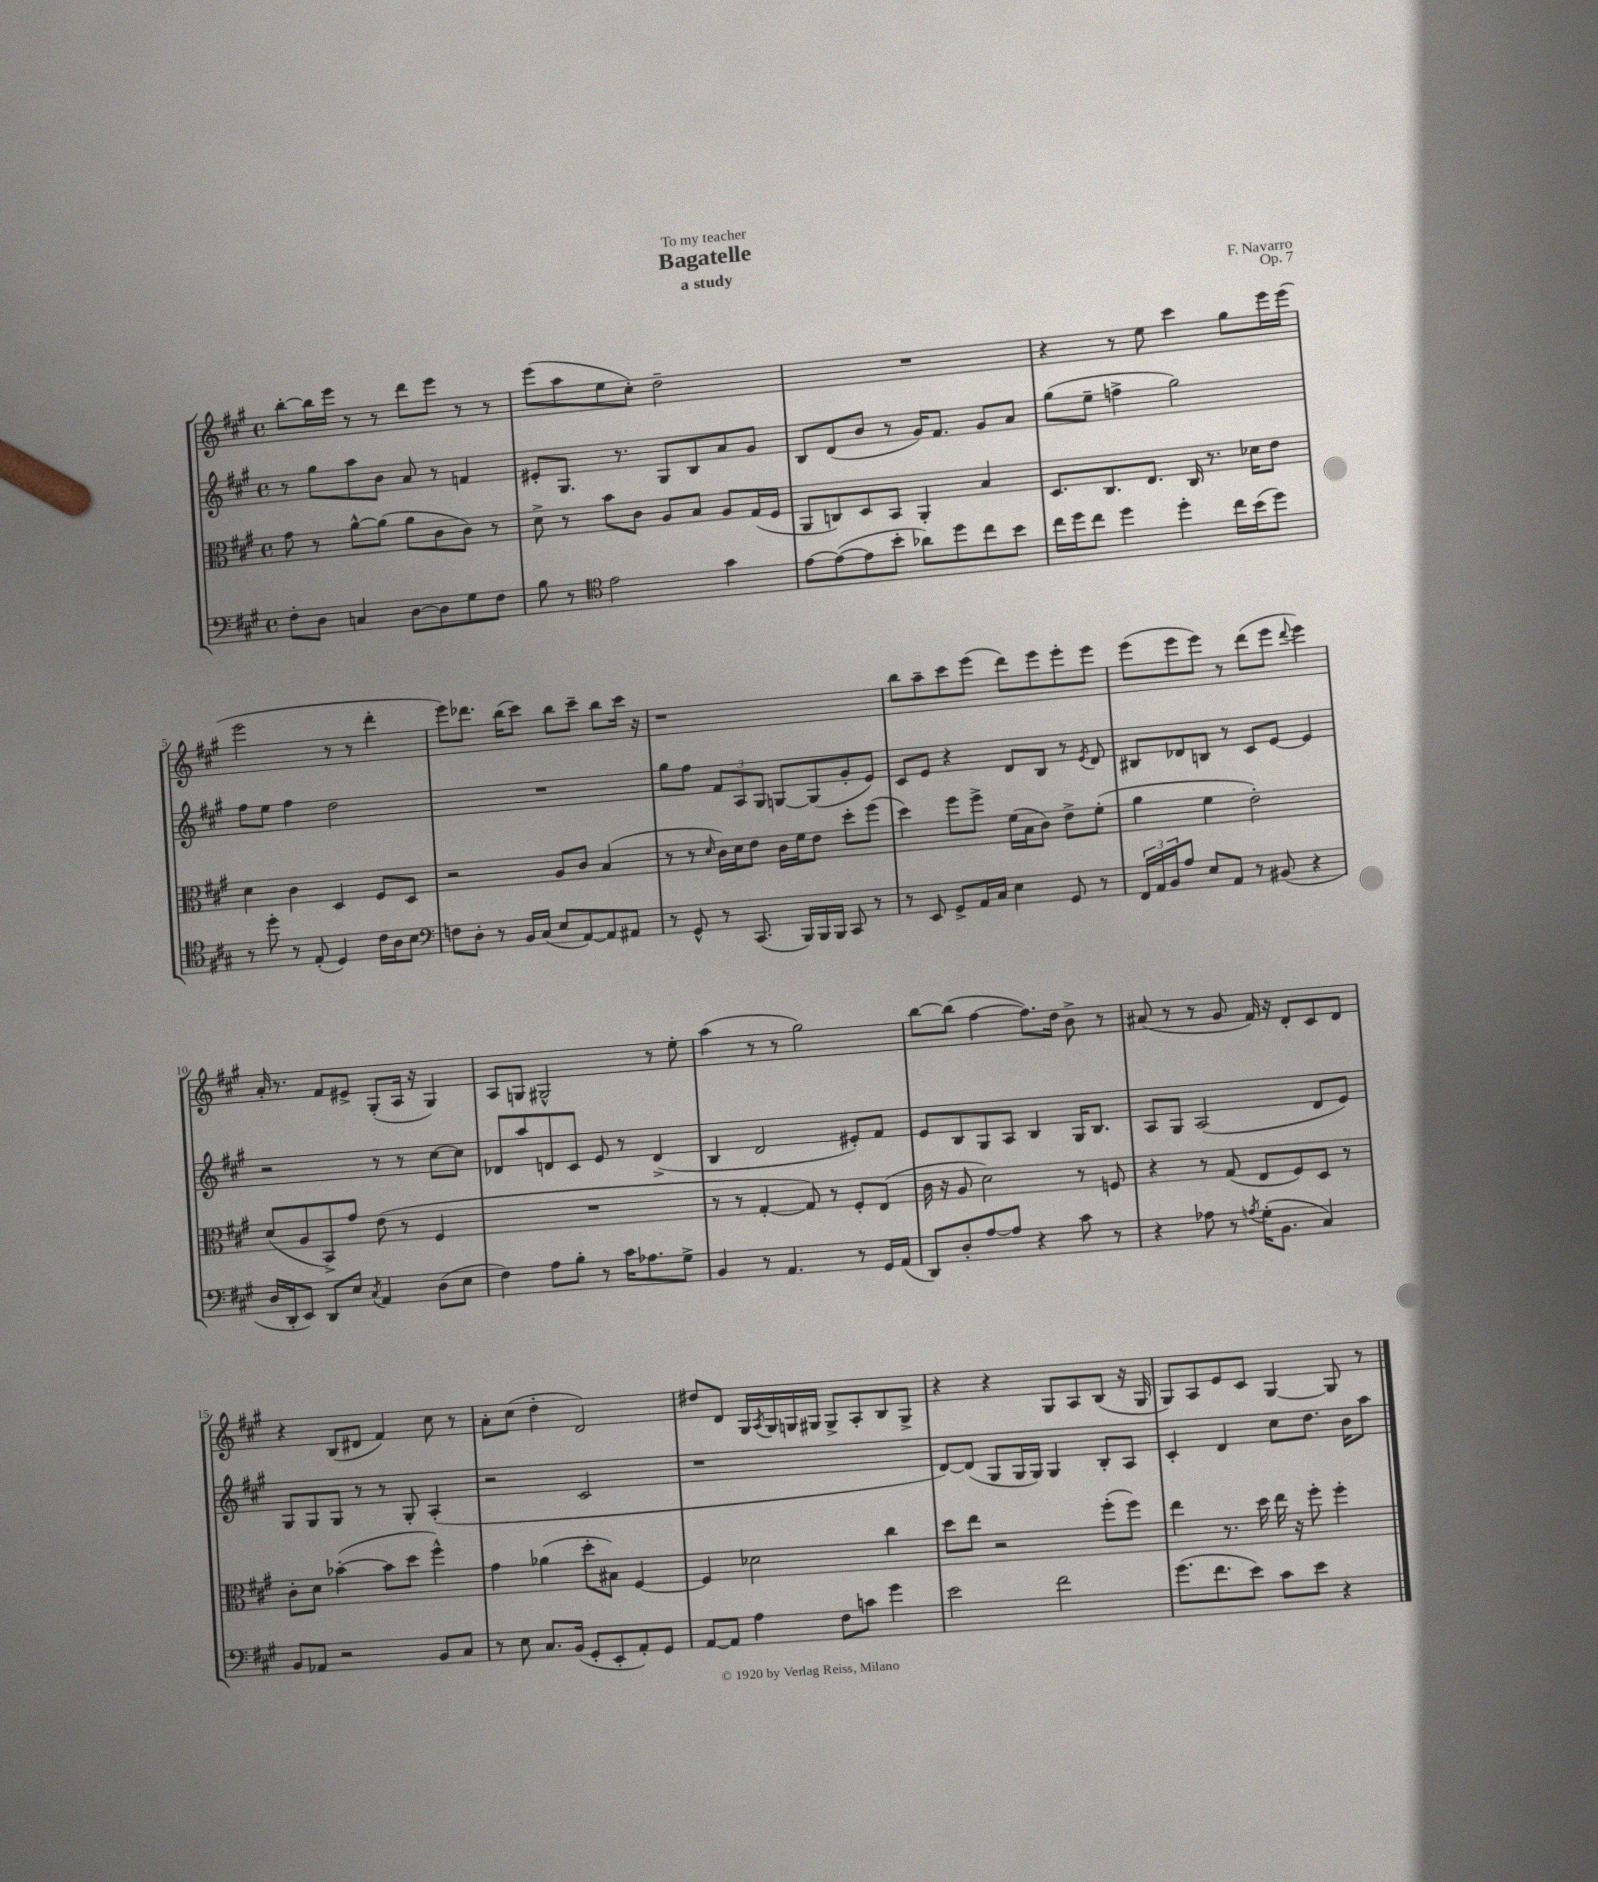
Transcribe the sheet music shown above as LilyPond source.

\header { title = "Bagatelle" composer = "F. Navarro" subtitle = "a study" dedication = "To my teacher" opus = "Op. 7" }
<<
\new StaffGroup <<
\new Staff = "s0" {
    \clef treble \key a \major \defaultTimeSignature \time 4/4
    b''8~-. b''16 e'''16 r8 r8 d'''8 e'''8 r8 r8 |
    e'''8( a''8 e''8 cis''8-.) d''2-- |
    R1 |
    r4 r8 e''8 cis'''4 gis''8 e'''16 e'''16( |
    e'''2 r8 r8 d'''4-. |
    e'''8) des'''8. b''16( cis'''8) b''8 cis'''8-- b''8 cis'''16 r16 |
    r1 |
    b''8 a''8-- cis'''8 e'''8( d'''8) e'''8 e'''8-. e'''8 |
    e'''8( e'''8 e'''8) r8 d'''8( e'''8 \appoggiatura { d'''8 } e'''4) |
    a'16-. r8. fis'8 eis'8-> gis8-.( a16 r16 gis4) |
    a8 g8 gis2-^ r8 e''8-. |
    a''4( r8 r8 gis''2) |
    b''8~ b''8( fis''4~ fis''8.) d''16 b'8-> r8 |
    ais'8( r8 r8 gis'8 fis'16) r16 d'8-. cis'8 d'8 |
    r4 b8( dis'8 fis'4) cis''8 r8 |
    a'8-. cis''8( d''4-. d'2) |
    dis''8 d'8 gis16 \acciaccatura { a8 } gis16 g16 gis16 gis8-> a8-. b8 gis8-> |
    r4 r4 gis8 a8 b8( r16 gis16 |
    gis8) a8 e'8 cis'8 gis4~ gis8 r8 \bar "|." |
}
\new Staff = "s1" {
    \clef treble \key a \major \defaultTimeSignature \time 4/4
    r8 gis''8 a''8 b'8 a'8 r8 f'4 |
    eis'8-. gis8. r8. gis8 b8 a'8 gis'8 |
    b8 d'8( b'8 r8 gis'16) fis'8. gis'8 a'8 |
    gis''8( e''8-- f''4-> gis''2) |
    fis''8 e''8 fis''4 d''2 |
    R1 |
    gis''8 fis''8 \tuplet 3/2 { fis'8 a8 gis8 } g8~ g8( gis'8-. e'8) |
    cis'8 e'8 r4 d'8 b8 r8 \acciaccatura { e'8 } d'8 |
    bis8 des'8 b8 r8 cis'8 e'8~ e'4 |
    r2 r8 r8 cis''8~ cis''8 |
    des'8 a''8 d'8 cis'8 e'8 r8 d'4->( |
    b4 d'2 eis'8-.) fis'8 |
    e'8 b8 gis8 a8 b4 gis16 b8. |
    a8 gis8 a2( d'8 e'8) |
    gis8 gis8 gis8 r8 r8 gis8-. a4-.( |
    r2 cis'2 |
    r1 |
    d'8~) d'8( gis8 gis16 gis16) gis4 b8-. a8 |
    cis'4-. d'4 cis''8 d''8. b'16 a''8 \bar "|." |
}
\new Staff = "s2" {
    \clef alto \key a \major \defaultTimeSignature \time 4/4
    gis'8 r8 a'8~-^ a'8( a'8 cis'8 cis'8) r8 |
    d'8-> r8 b'8 cis'8 a8 b8 a8 gis16( fis16 |
    a,8 c8) d8 b,8 a,4-. b4 |
    d8. cis8. e8. cis16 r8. des'16 e'8 |
    d'4 cis'4 d4 fis8 d8 |
    r2 a8 cis'8 b4( |
    r8 r8 \grace { d'16 } cis'16) d'16 e'8 cis'16 fis'16 e'8 d''8-. fis''8( |
    d''4) fis''8 fis''8-> fis'16( b16 cis'8) e'8-> fis'8-.( |
    a'4 fis'4 e'2-.) |
    d'8( a8 b,8->) gis'8 e'8( r8 fis4 |
    R1 |
    r8 r8 gis4~-. gis8) r8 fis8-. e8( |
    cis'16 r16 a8 d'2) r8 f8 |
    r4 r8 gis8( e8 fis8) d8 r8 |
    cis'8-. d'8 bes'4~-.( bes'8 d''8 fis''4-^) |
    gis'4 aes'4( d''8-. bis8) fis4~ |
    fis4 des'2 cis''4 |
    d''8 e''8 r2 fis''8-.( fis''8) |
    e''4 r8. d''16 e''16 r16 fis''8-. fis''4-. \bar "|." |
}
\new Staff = "s3" {
    \clef bass \key a \major \defaultTimeSignature \time 4/4
    fis8-. d8 c4 d8~ d8 gis8 fis8 |
    b8 r8 \clef tenor e'2 gis'4 |
    e'8~ e'8~( e'8 b'8-. aes'8) d''8 cis''8 b'8 |
    cis''16 d''16 cis''8 d''4 d''4-. cis''16 b'16( d''8) |
    r8 d''8-. r8 e8-.( d4) cis'16 a16 b8 |
    \clef bass f8 d8-. r8 b,16 cis16( e8 a,8~) a,8 ais,8 |
    r8 gis,8-^ r8 cis,8.( b,,16) b,,16 b,,16 cis,8 r8 |
    r8 e,8 gis,8-> a,16 cis16 e4 gis,8 r8 |
    \tuplet 3/2 { fis,16 a,16 b,16 } a8 e8 a,8 r8 bis,8( r4 |
    d16 d,16-. e,8) d,8 e8 \acciaccatura { cis8 } a,4 d8( e8 |
    fis4) a8 b8-. r8 cis'16 aes8. gis8-> |
    b,4 r8 a,4. r8 gis,16 a,16( |
    d,8) d8-. a8~ a8 r4 cis'8 r8 |
    r4 aes8 r8 \acciaccatura { a8 } gis16-.( b,8. cis4) |
    b,8 aes,8 r2 b,8 cis8 |
    r8 e8 cis8. b,16( gis,8-. e,8-. a,8-.) gis,8 |
    a,8~ a,8 a4 fis8 c'8 gis'4 |
    e'2 fis'2 |
    gis'8.( fis'8. e'8) cis'8 e'8 r4 \bar "|." |
}
>>
>>
